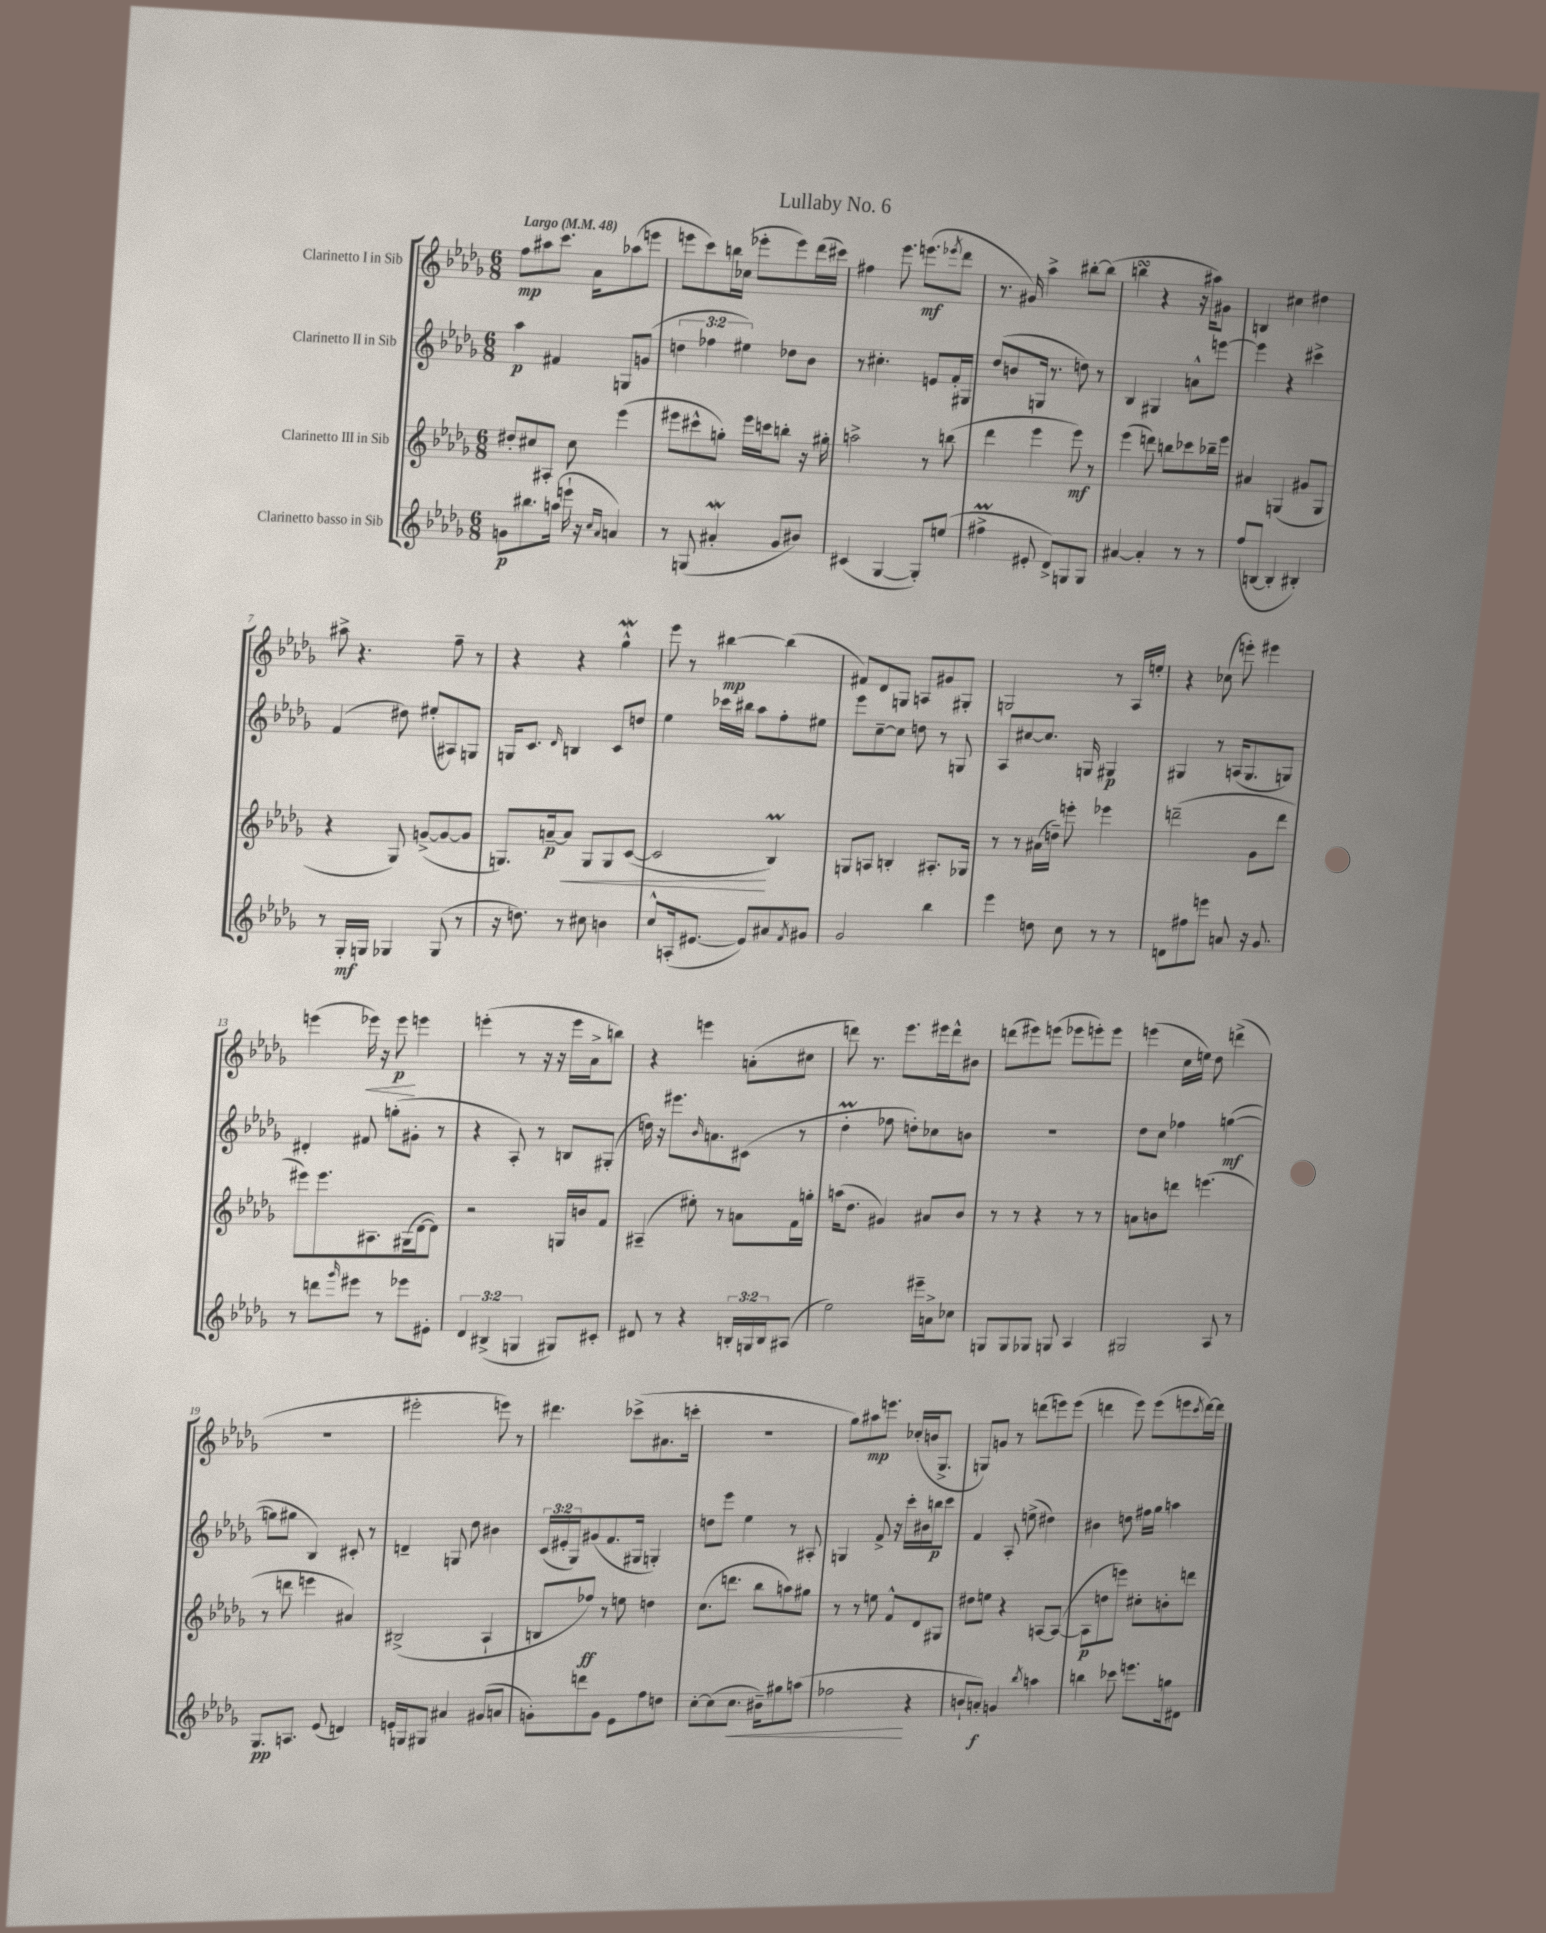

**kern	**kern	**kern	**kern
*staff4	*staff3	*staff2	*staff1
*clefG2	*clefG2	*clefG2	*clefG2
*k[b-e-a-d-g-]	*k[b-e-a-d-g-]	*k[b-e-a-d-g-]	*k[b-e-a-d-g-]
*M6/8	*M6/8	*M6/8	*M6/8
*MM48	*MM48	*MM48	*MM48
8g\L	8dd#'/L	4aa-\	8ff\L
8.bb#\	8cc#/	.	8aa#\
.	8A#'/J	4f#/	8.ccc\J
(16aa\Jk	.	.	.
16eee`\	8cc#\	.	.
16r	.	.	16a-\LK
16qqcc/LL	.	.	.
16qqa-/JJ	.	.	.
4a/)	(4eee-\	8G/L	(8aa-\
.	.	(8g/J	8eee\J
=	=	=	=
8r	8eee#\L	6dd\	8eee\L
(8G/	8ccc#^^\	.	8ccc\)
.	.	6ff-\	.
4a#'/	8gg'\J)	.	16bb\L
.	.	.	(16cc-\JJ
.	.	6ee#\)	.
.	16eee#\LL	.	8eee-'\L
.	16ccc\J	.	.
8g-/L	8bb'\J	8dd-\L	8eee-\)
8b#/J)	16r	8b-\J	(16ddd-\L
.	16gg#'\	.	16ccc#\JJ)
=	=	=	=
(4c#/	2aa^\	8r	4ff#\
.	.	4.cc#'\	.
[4G-/	.	.	8.eee-\
.	.	.	(8.eee\L
8G-'/]L)	8r	8e/L	.
.	.	.	8qeee-/
(8ee/J	(8bb\	16f'/L	8ddd-\J
.	.	16G#/JJ	.
=	=	=	=
4ff#^\	4ddd-\	(8dd-/L	8.r
.	.	8b/	.
.	.	.	16g#/)
8e#'/	4eee-\	16G/Jk	4aa-^\
.	.	8.r	.
8d-^/L)	.	.	.
8G/	8eee-\)	8dd\)	[8bb#'\L
8G/J	8r	8r	(8bb#\]J
=	=	=	=
[4a#/	(4eee-\	4B-/	4bb\
4a#'/]	8ddd\)	4G#/	4r
.	8bb\L	.	.
8r	8ccc-\	8a^^\L	16r
.	.	.	16aa#\LK)
8r	16bb-~\L	[8eee\J	8g#\J
.	16eee-\JJ	.	.
=	=	=	=
(8ff/L	4a#/	4eee\]	4B/
[8B/J	.	.	.
4B'/]	(4G/	4r	4cc#\
4B#'/)	8g#/L	4ccc#^\	4dd#\
.	8G/J	.	.
=	=	=	=
8r	4r	(4f/	8aa#^\
16G-'/LL	.	.	4.r
16G/JJ	.	.	.
4G-/	8G-/)	8dd#\)	.
.	([8g^/L	(8ee#'/L	.
(8G-/	8g/_	8A#/)	8ff~\
8r	8g/]J	8G/J	8r
=	=	=	=
16r	8.G/L)	16G/LK	4r
8.dd\)	.	8.c/J	.
.	[16a~/k	.	.
.	.	16qqd-/	.
8r	8a/]J	4B/	4r
8cc#\	8G/L	.	.
4b\	8G/	8c/L	4gg-^^\
.	([8c/J	8dd/J	.
=	=	=	=
8cc^^/L	2c/]	4ee-\	8eee-\
(16A'/k	.	.	8r
[8.e#/J	.	.	.
.	.	16ccc-\LL	[4bb#\
.	.	16bb#\JJ	.
8e#/]L)	.	8aa-\L	.
8a#/	4B-/)	8ff'\	(4bb#\]
8qf/	.	.	.
8g#/J	.	8ee#\J	.
=	=	=	=
2g-/	8G/L	8eee-\L	8f#/L)
.	8A/J	[8cc~\	8d-/
.	4B'/	8cc\]J	8G/J
.	.	8dd\	8A/L
4bb-\	8.A#'/L	8r	8g#/
.	.	8G/	8G#'/J
.	16G-/Jk	.	.
=	=	=	=
4eee-\	8r	8A-/L	2G/
.	8r	[8cc#/	.
8dd\	(16a#\LL	8.cc#/]J	.
.	16dd~\JJ)	.	.
8cc\	8eee'\	.	.
.	.	16G/	.
8r	4eee-\	4G#/	8r
8r	.	.	16A-/LL
.	.	.	16ee'/JJ
=	=	=	=
8d\L	(2ddd~\	4G#/	4r
8ff#\	.	.	.
8eee\J	.	8r	(8cc-\
8a/	.	(16A/LK	8eee'\)
.	.	8.G#/	.
16r	8g-\L	.	4eee#\
8.g-/	.	.	.
.	8ddd\J	8G/J)	.
=	=	=	=
8r	8eee#\L)	4d#'/	(4eee\
8ddd\L	8.eee#\	.	.
16qqggg-/	.	.	.
8eee#\J	.	8f#/	16eee-\)
.	8.A#\	.	16r
8r	.	(8gg'\L	8eee-\
8eee-\L	(16G#\L	8g#'\J	4eee\
.	[16d-\J	.	.
8e#'\J	8d-\]J)	8r	.
=	=	=	=
6d-/	2r	4r	(4eee'\
(6B#^/	.	.	.
.	.	8A-'/)	8r
6G/	.	.	.
.	.	8r	16r
.	.	.	16r
8G#/L)	16G/LL	8B/L	16eee\LL
.	16b/J	.	16a-^\J
8c#'/J	8f/J	(8G#'/J	8bb\J)
=	=	=	=
8d#/	(4A#~/	16dd\)	4r
.	.	16r	.
8r	.	8.eee#\L	.
4r	8ee#'\)	.	4eee\
.	.	16qqb-/	.
.	.	8.a\	.
.	8r	.	.
24B'/LL	8a\L	(8c#\J	(8a'\L
24G/	.	.	.
24B/J	.	.	.
(8A#/J	16f\L	8r	8cc#\J
.	16gg'\JJ	.	.
=	=	=	=
2ee-\)	(16aa\LK	4dd-'\	8ddd\)
.	8.dd-\J	.	.
.	.	.	8.r
.	4g#/)	8ff-\	.
.	.	.	8.eee-\L
.	.	8dd'\L)	.
16eee#~\LL	8a#/L	8cc-\	16eee#\L
16a^\J	.	.	16ddd^^\J
8cc-\J	8b-/J	8b\J	8b#\J
=	=	=	=
8G/L	8r	2.r	(8ddd\L
8G/	8r	.	8eee#\)
8G-/J	4r	.	(8eee\J
8G/	.	.	8eee-\L
4A-/	8r	.	8eee'\)
.	8r	.	8eee\J
=	=	=	=
2G#/	8a\L	8dd-\L	(4eee\
.	8b\	8cc\J	.
.	8ddd\J	4ff-\	16cc\LL
.	.	.	16ee\JJ)
.	(4.eee\	.	8dd-\
8A-/	.	([4gg\	(4ddd^\
8r	.	.	.
=	=	=	=
8.G-/L	8r	8gg\]L	2.r
.	8ddd\	8gg#\J	.
8.A/J	.	.	.
.	4eee\	4B-/)	.
(8e-/	.	.	.
4d/)	4a#/)	8c#'/	.
.	.	8r	.
=	=	=	=
16e'/LL	(2B#^/	4d~/	2eee#'\
16G/J	.	.	.
8G#/J	.	.	.
4a#/	.	8G/	.
.	.	8dd-\	.
(8g#/L	4A-`/	4b#\	8eee\)
8a/J	.	.	8r
=	=	=	=
8g'\L)	8B/L	(24c/LL	4.ddd#\
.	.	24e#'/	.
.	.	24G-/J)	.
8ddd\	8ff-/J)	(8g#/	.
8g\J	8r	8.f/	.
8e-\L	8ee\	.	(8ccc-^\L
.	.	16G#/Jk	.
8ff\	4dd\	4G'/)	8.a#\
8dd\J	.	.	.
.	.	.	16ccc'\Jk
=	=	=	=
[8cc'\L	(8.cc\L	8dd\L	2.r
(8cc\]	.	8eee-\J	.
.	8.ddd\J	.	.
8.cc\J	.	4ee-\	.
.	8bb-\L	.	.
16b#~\LK)	.	.	.
8gg#\	8aa\)	8r	.
(8aa\J	8gg#\J	8A#'/	.
=	=	=	=
2ff-\	8r	4G/	8gg-\L)
.	8r	.	8aa#\
.	8ee\	8f^/	8.eee\J
.	8f^^/L	16r	.
.	.	16ccc'\LL	(16cc-'/LL
4r	8d-/	16b#\	16b/J
.	.	16bb\J	8.G-^/J
.	8G#/J	8ccc\J	.
=	=	=	=
8b`/L	8dd#\L	4f/	8G/L)
8a'/J)	8ee\J	.	8g/J
4g/	4r	8A-'/	8r
.	.	(8ee^\	(8ddd\L
8qbb-/	.	.	.
4aa\	[8A/L	4dd#\)	8eee\)
.	(8A/_J	.	(8eee\J
=	=	=	=
4bb\	8A\]L	4b#\	4ddd\
.	8dd\	.	.
8ccc-\	8eee\J)	8dd\	8eee-\)
8.eee\L	8cc#'\L	16ff#\LL	(8eee-\L
.	.	16gg-\JJ	.
.	8b'\	4aa\	8eee\
16gg\k	.	.	.
.	.	.	8qccc/
8d#\J	8ddd\J	.	[16ddd\L)
.	.	.	16ddd\]JJ
==	==	==	==
*-	*-	*-	*-
